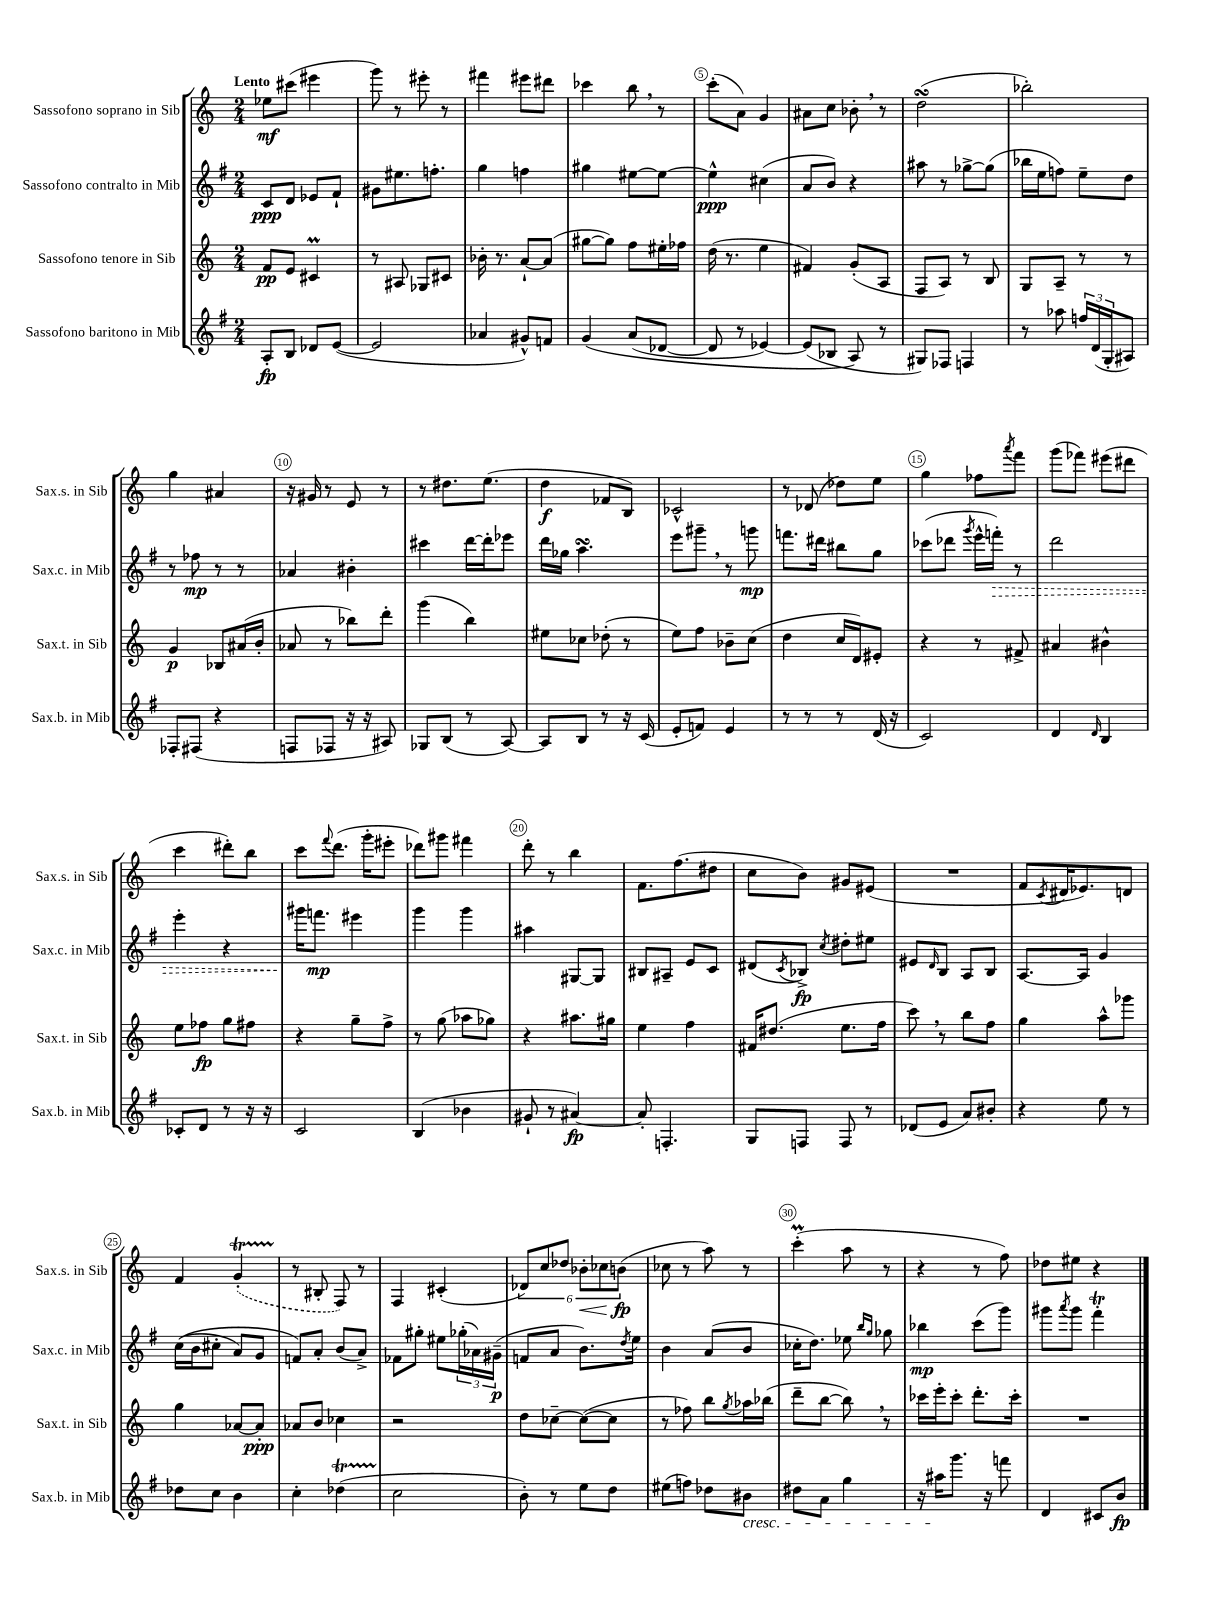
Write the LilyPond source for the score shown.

<<
\new StaffGroup <<
\new Staff = "s0" \with { instrumentName = "Sassofono soprano in Sib" shortInstrumentName = "Sax.s. in Sib" } {
    \clef treble \key c \major \numericTimeSignature \time 2/4 \tempo "Lento"
    ees''8\mf cis'''8( eis'''4 |
    g'''8) r8 eis'''8-. r8 |
    fis'''4 eis'''8 dis'''8 |
    ces'''4 b''8 \breathe r8 |
    c'''8-.( a'8) g'4 |
    ais'8 c''8 bes'8-. \breathe r8 |
    d''2\turn( |
    bes''2-.) |
    g''4 ais'4 |
    r16 gis'16 r8 e'8 r8 |
    r8 dis''8. e''8.( |
    d''4\f fes'8 b8) |
    ces'2-^ |
    r8 des'8( des''8) e''8 |
    g''4 fes''8 \acciaccatura { a'''8 } f'''8 |
    g'''8( fes'''8) eis'''8( dis'''8 |
    c'''4 dis'''8-.) b''8 |
    c'''8 \appoggiatura { f'''8 } d'''8.( g'''16-. eis'''8-. |
    des'''8) gis'''8 fis'''4 |
    d'''8-. r8 b''4 |
    f'8. f''8.( dis''8 |
    c''8 b'8) gis'8 eis'8( |
    R2 |
    f'8 \acciaccatura { c'8 } dis'16 ees'8.) d'8 |
    f'4 \once \slurDashed g'4-.\startTrillSpan( |
    r8\stopTrillSpan bis8-. f8) r8 |
    f4 cis'4-.( |
    \tuplet 6/4 { des'8) c''8 des''8 bes'8-.\< ces''8 b'8\fp\!( } |
    ces''8 r8 a''8) r8 |
    c'''4-.\prall( a''8 r8 |
    r4 r8 f''8) |
    des''8 eis''8 r4 \bar "|." |
}
\new Staff = "s1" \with { instrumentName = "Sassofono contralto in Mib" shortInstrumentName = "Sax.c. in Mib" } {
    \clef treble \key g \major \numericTimeSignature \time 2/4
    c'8\ppp d'8 ees'8 fis'8-! |
    gis'8 eis''8. f''8.-. |
    g''4 f''4 |
    gis''4 eis''8~ eis''8~ |
    eis''4-^\ppp cis''4( |
    a'8 b'8) r4 |
    ais''8 r8 ges''8~-> ges''8( |
    bes''16 e''16 f''8) e''8-- d''8 |
    r8 fes''8\mp r8 r8 |
    aes'4 bis'4-. |
    cis'''4 d'''16~ d'''16-. ees'''8 |
    d'''16 ges''16 a''4.\turn |
    e'''8 gis'''8-- \breathe r8 g'''8\mp |
    f'''8. dis'''16 bis''8 g''8 |
    ces'''8( des'''8 \acciaccatura { g'''8 } e'''16-^ \once \override Hairpin.style = #'dashed-line f'''16-.\>) r8 |
    d'''2 |
    e'''4-. r4 |
    gis'''16\! f'''8.\mp eis'''4 |
    g'''4 g'''4 |
    ais''4 gis8~ gis8 |
    bis8 ais8-- e'8 c'8 |
    dis'8( \acciaccatura { c'8 } bes8->\fp) \acciaccatura { c''8 } dis''8-. eis''8 |
    eis'8 \grace { d'16 } b8 a8 b8 |
    a8.~ a16 g'4 |
    c''16(\( b'16 cis''8-. a'8) g'8 |
    f'8\) a'8-. b'8( a'8->) |
    fes'8 gis''8-. eis''8 \tuplet 3/2 { ges''16-.( aes'16) gis'16--\p( } |
    f'8 a'8 b'8.) \acciaccatura { d''8 } e''16 |
    b'4 a'8( b'8 |
    ces''16-. d''8.) ees''8 \grace { b''16 g''16 } ges''8 |
    bes''4\mp c'''8( g'''8) |
    gis'''8 \acciaccatura { a'''8 } gis'''8 fis'''4-.\trill \bar "|." |
}
\new Staff = "s2" \with { instrumentName = "Sassofono tenore in Sib" shortInstrumentName = "Sax.t. in Sib" } {
    \clef treble \key c \major \numericTimeSignature \time 2/4
    f'8\pp e'8 cis'4\prall |
    r8 ais8 ges8 cis'8 |
    bes'16-. r8. a'8~-! a'8( |
    gis''8~ gis''8) f''8 eis''16-. fes''16 |
    d''16( r8. e''4 |
    fis'4) g'8-.( a8 |
    f8 a8) r8 b8 |
    g8 a8-- r8 r8 |
    g'4\p bes8 ais'16( b'16-. |
    aes'8 r8 bes''8) d'''8-. |
    g'''4( b''4) |
    eis''8 ces''8 des''8-.( r8 |
    e''8) f''8 bes'8-- c''8( |
    d''4 c''16 d'16) eis'8-. |
    r4 r8 fis'8-> |
    ais'4 bis'4-^ |
    e''8 fes''8\fp g''8 fis''8 |
    r4 g''8-- f''8-> |
    r8 g''8( aes''8 ges''8) |
    r4 ais''8. gis''16 |
    e''4 f''4 |
    fis'16 dis''8.( e''8. f''16 |
    c'''8) \breathe r8 b''8 f''8 |
    g''4 a''8-^ ges'''8 |
    g''4 aes'8~ aes'8-.\ppp |
    aes'8 b'8 ces''4 |
    r2 |
    d''8 ces''8~-- ces''8~( ces''8 |
    r8 fes''8) b''8 \acciaccatura { g''8 } aes''16 bes''16( |
    d'''8-- b''8~ b''8) \breathe r8 |
    ces'''16 e'''16-. ces'''8-. d'''8.-. ces'''16-. |
    R2 \bar "|." |
}
\new Staff = "s3" \with { instrumentName = "Sassofono baritono in Mib" shortInstrumentName = "Sax.b. in Mib" } {
    \clef treble \key g \major \numericTimeSignature \time 2/4
    a8-.\fp b8 des'8 e'8~( |
    e'2 |
    aes'4 gis'8-^) f'8 |
    g'4\( a'8( des'8~ |
    des'8 r8 ees'4~) |
    ees'8( bes8 a8\) r8 |
    gis8) fes8 f4 |
    r8 aes''8 \tuplet 3/2 { f''16 d'16( g16-. } ais8) |
    fes8-. fis8( r4 |
    f8 fes8 r16 r16 ais8) |
    ges8 b8( r8 a8~) |
    a8 b8 r8 r16 c'16( |
    e'8-. f'8) e'4 |
    r8 r8 r8 d'16( r16 |
    c'2) |
    d'4 \grace { d'16 } b4 |
    ces'8-. d'8 r8 r16 r16 |
    c'2 |
    b4( bes'4 |
    gis'8-! r8 ais'4~\fp) |
    ais'8-. f4.-. |
    g8 f8 f8 r8 |
    des'8( e'8 a'8) bis'8-. |
    r4 e''8 r8 |
    des''8 c''8 b'4 |
    c''4-. des''4\startTrillSpan( |
    c''2\stopTrillSpan |
    b'8-.) r8 e''8 d''8 |
    eis''8( f''8) des''8 bis'8\cresc |
    dis''8 a'8 g''4 |
    r16 ais''16\! g'''8. r16 f'''8 |
    d'4 cis'8 b'8\fp \bar "|." |
}
>>
>>
\layout { \context { \Score \override BarNumber.break-visibility = ##(#f #t #t) barNumberVisibility = #(every-nth-bar-number-visible 5) \override BarNumber.stencil = #(make-stencil-circler 0.1 0.3 ly:text-interface::print) } }
